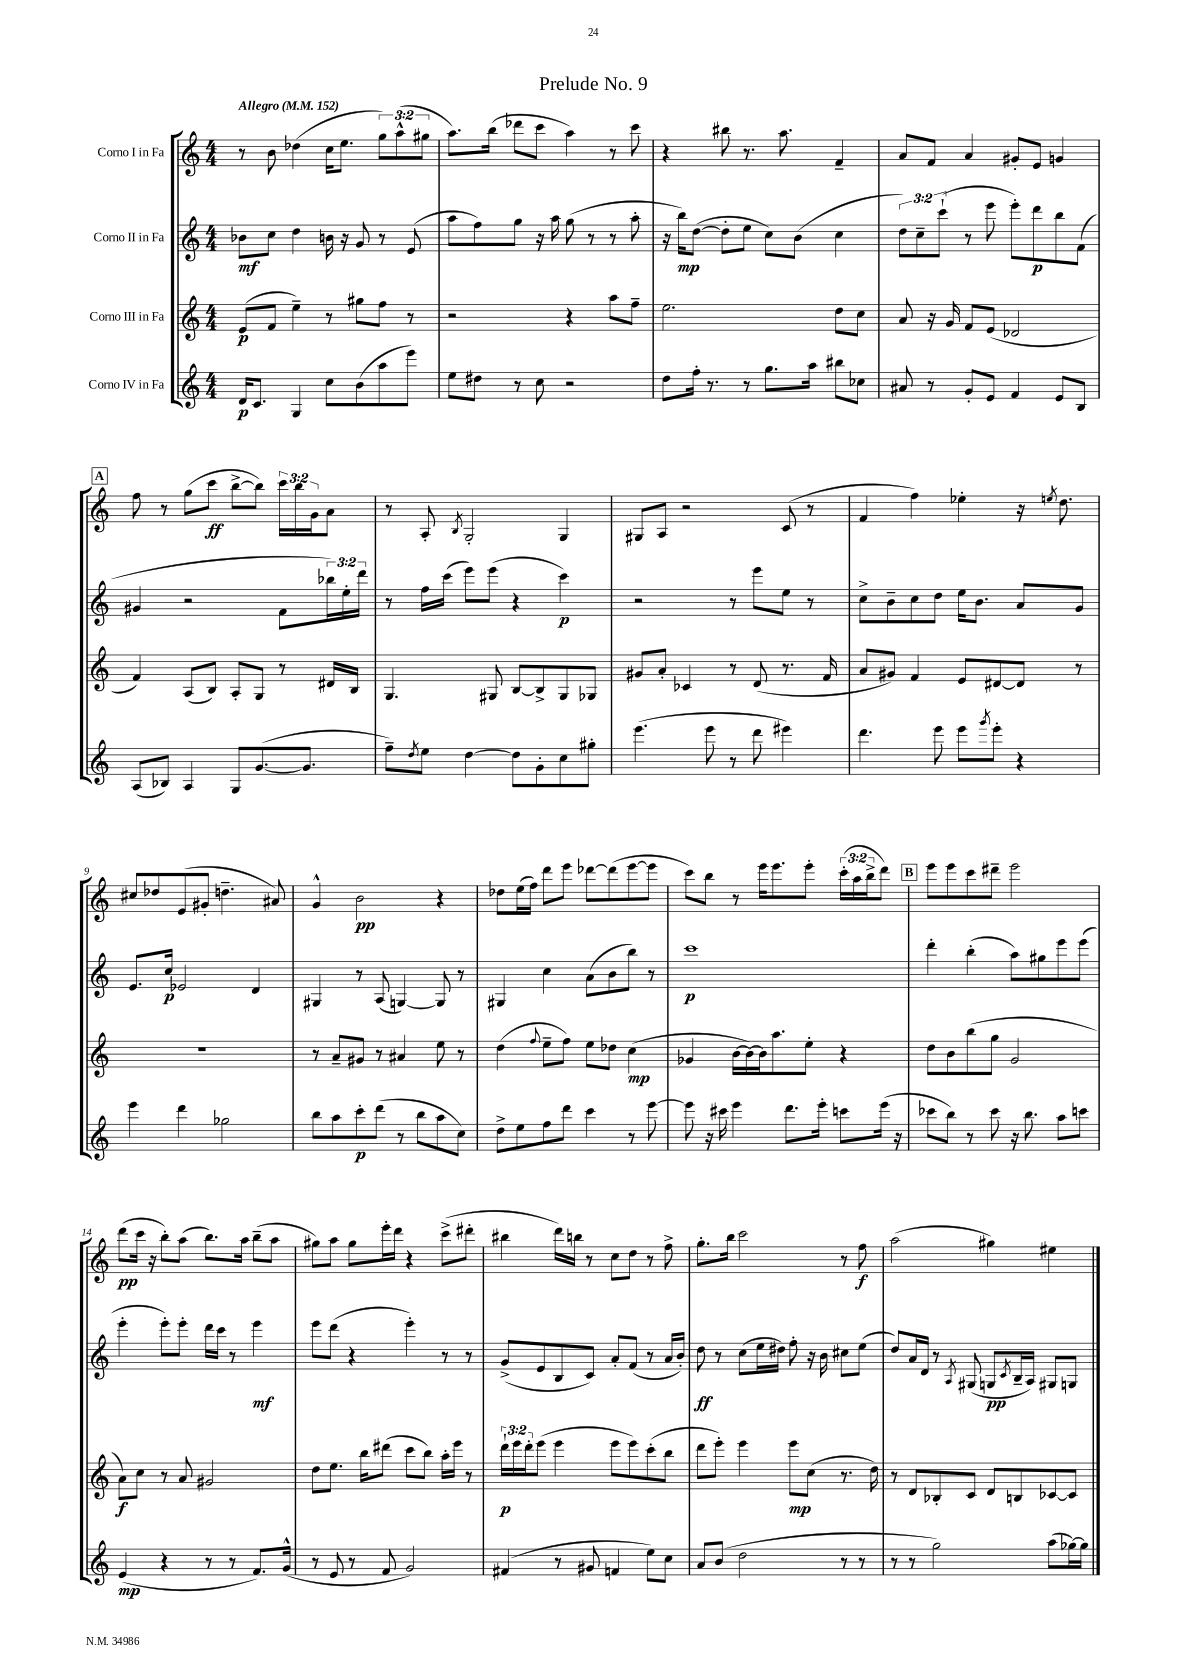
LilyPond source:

\header { title = "Prelude No. 9" }
<<
\new StaffGroup <<
\new Staff = "s0" \with { instrumentName = "Corno I in Fa" } {
    \clef treble \key c \major \numericTimeSignature \time 4/4 \override Staff.TupletNumber.text = #tuplet-number::calc-fraction-text \tempo "Allegro" 4 = 152
    r8 b'8 des''4( c''16 e''8. \tuplet 3/2 { g''8) a''8-^( gis''8 } |
    a''8.) b''16( des'''8 c'''8 a''4) r8 c'''8 |
    r4 bis''8 r8. a''8. f'4-- |
    a'8 f'8 a'4 gis'8-. e'8 g'4 |
    \mark \markup { \box "A" } f''8 r8 g''8( c'''8\ff b''8~-> b''8) \tuplet 3/2 { c'''16 b''16 g'16 } a'8 |
    r8 a8-. \acciaccatura { b8 } g2-. g4 |
    gis8 a8 r2 c'8( r8 |
    f'4 f''4) ees''4-. r16 \acciaccatura { e''8 } d''8. |
    cis''8 des''8 e'8( gis'8-. d''4.-- ais'8) |
    g'4-^ b'2\pp r4 |
    des''8 e''16( f''16) d'''8 e'''8 des'''8~ des'''8( e'''8~ e'''8 |
    c'''8) b''8 r8 e'''16 e'''8. e'''8-. \tuplet 3/2 { c'''16-.( a''16 b''16-> } d'''8) |
    \mark \markup { \box "B" } e'''8 e'''8 c'''8 dis'''8-- e'''2 |
    d'''8\pp( c'''16 r16 b''8-.) a''8( b''8.) a''16 b''8--( a''8 |
    gis''8) a''8 gis''8 e'''16-. d'''16 r4 c'''8->( dis'''8-. |
    bis''4 d'''16) b''16 r8 c''8 d''8 r8 f''8-> |
    g''8.-. b''16 c'''2 r8 f''8\f |
    a''2( gis''4) eis''4 \bar "|." |
}
\new Staff = "s1" \with { instrumentName = "Corno II in Fa" } {
    \clef treble \key c \major \numericTimeSignature \time 4/4 \override Staff.TupletNumber.text = #tuplet-number::calc-fraction-text
    bes'8\mf c''8 d''4 b'16 r16 g'8 r8 e'8( |
    a''8 f''8) g''8 r16 a''16 g''8( r8 r8 a''8-. |
    r16 b''16\mp) d''8~( d''8-. e''8 c''8) b'8( c''4 |
    \tuplet 3/2 { d''8) c''8-- c'''8-!( } r8 e'''8 e'''8-.) d'''8\p b''8 f'8( |
    \mark \markup { \box "A" } gis'4 r2 f'8 \tuplet 3/2 { bes''16) e''16-. d'''16 } |
    r8 f''16 c'''16( e'''8) e'''8( r4 c'''4\p) |
    r2 r8 e'''8 e''8 r8 |
    c''8-> b'8-- c''8 d''8 e''16 b'8. a'8 g'8 |
    e'8. c''16\p ees'2 d'4 |
    gis4 r8 a8( g4~) g8 r8 |
    gis4 c''4 a'8( b'8 b''8) r8 |
    c'''1\p |
    \mark \markup { \box "B" } d'''4-. b''4-.( a''8) gis''8 e'''8 e'''8( |
    e'''4-. e'''8-.) e'''8-. d'''16 c'''16 r8 e'''4\mf |
    e'''8 d'''8( r4 e'''4-.) r8 r8 |
    g'8->( e'8 b8 c'8) a'8-. f'8( r8 a'16 b'16-.) |
    d''8\ff r8 c''8( e''16 dis''16) f''8-. r16 b'16 cis''8 e''8( |
    d''8) a'16 d'16 r8 \acciaccatura { a8 } gis8( g8\pp \acciaccatura { c'8 } b16-- a16) gis8 g8 \bar "|." |
}
\new Staff = "s2" \with { instrumentName = "Corno III in Fa" } {
    \clef treble \key c \major \numericTimeSignature \time 4/4 \override Staff.TupletNumber.text = #tuplet-number::calc-fraction-text
    e'8\p( f'8 e''4--) r8 gis''8 f''8 r8 |
    r2 r4 a''8 f''8-- |
    e''2. d''8 c''8 |
    a'8 r16 g'16 f'8 e'8( des'2 |
    \mark \markup { \box "A" } f'4) a8( b8) a8-. g8 r8 dis'16 b16 |
    g4. gis8 b8~ b8-> gis8 ges8 |
    gis'8 a'8-. ces'4 r8 d'8( r8. f'16 |
    a'8 gis'8) f'4 e'8 dis'8~ dis'8 r8 |
    R1 |
    r8 a'8-- gis'8 r8 ais'4 e''8 r8 |
    d''4( \appoggiatura { f''8 } e''8-- f''8) e''8 des''8 c''4\mp( |
    ges'4 b'16~ b'16~) b'16 a''8. e''8-. r4 |
    \mark \markup { \box "B" } d''8 b'8 b''8( g''8 g'2 |
    a'8\f) c''8 r8 a'8 gis'2 |
    d''8 e''8. b''16 dis'''8( c'''8 b''8) a''16-. e'''16 r8 |
    \tuplet 3/2 { d'''16-!\p e'''16 d'''16-. } e'''8( e'''4 e'''8 e'''8) c'''8-.( b''8 |
    d'''8 e'''8-.) e'''4 e'''8\mp c''8( r8. d''16) |
    r8 d'8 bes8-. c'8 d'8 b8 ces'8~ ces'8 \bar "|." |
}
\new Staff = "s3" \with { instrumentName = "Corno IV in Fa" } {
    \clef treble \key c \major \numericTimeSignature \time 4/4
    d'16\p c'8. g4 c''8 b'8( a''8 e'''8) |
    e''8 dis''8 r8 c''8 r2 |
    d''8 f''16-. r8. r8 g''8. a''16 bis''8 ces''8 |
    ais'8 r8 g'8-. e'8 f'4 e'8 b8 |
    \mark \markup { \box "A" } a8( bes8) a4 g8 g'8.~( g'8. |
    f''8--) \acciaccatura { d''8 } e''8 d''4~ d''8 g'8-. c''8 gis''8-. |
    e'''4.( e'''8 r8 d'''8 eis'''4) |
    d'''4. e'''8 e'''8 \acciaccatura { g'''8 } e'''8-. r4 |
    e'''4 d'''4 ges''2 |
    b''8 a''8 c'''8-.\p d'''8( r8 b''8 a''8 c''8) |
    d''8-> e''8 f''8 d'''8 c'''4 r8 e'''8~ |
    e'''8 r16 cis'''16 e'''4 d'''8. e'''16-. c'''8 e'''16( r16 |
    \mark \markup { \box "B" } ces'''8 b''8) r8 ces'''8 r16 b''8. a''8 c'''8 |
    e'4\mp( r4 r8 r8 f'8.) g'16-^( |
    r8 e'8 r8 f'8 g'2) |
    fis'4( r8 gis'8 f'4 e''8) c''8 |
    a'8 b'8( d''2 r8 r8 |
    r8 r8 g''2) a''8( ges''16~) ges''16 \bar "|." |
}
>>
>>
